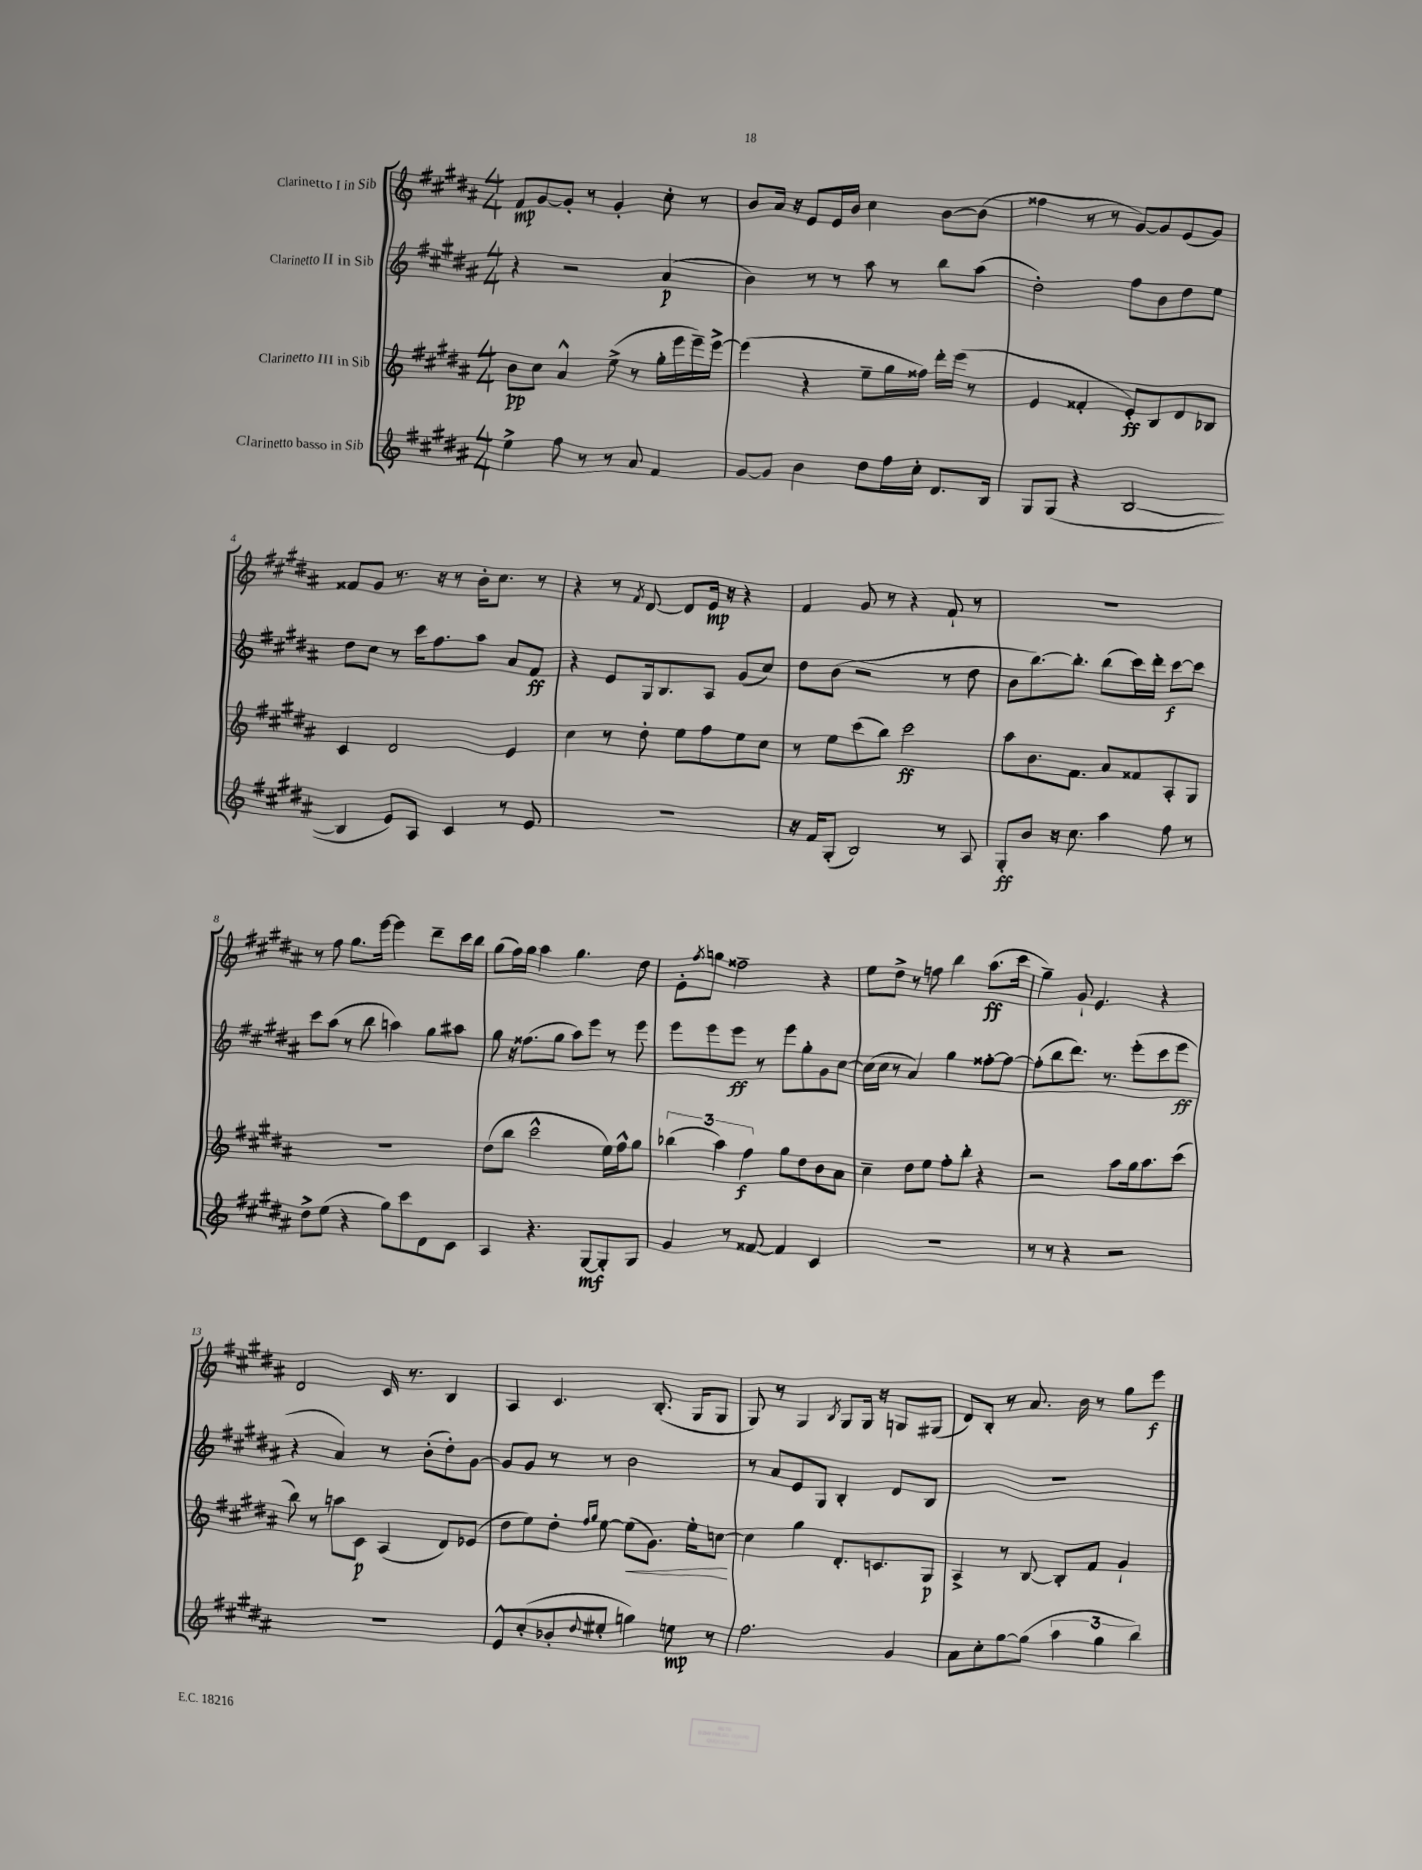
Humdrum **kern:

**kern	**kern	**kern	**kern
*staff4	*staff3	*staff2	*staff1
*clefG2	*clefG2	*clefG2	*clefG2
*k[f#c#g#d#a#]	*k[f#c#g#d#a#]	*k[f#c#g#d#a#]	*k[f#c#g#d#a#]
*M4/4	*M4/4	*M4/4	*M4/4
4ee^\	8b\L	4r	8f#/L
.	8cc#\J	.	[8g#/
8ff#\	4a#^^/	2r	8g#'/]J
8r	.	.	8r
8r	(8ee^\	.	4g#'/
8a#/	8r	.	.
4f#/	16gg#'\LL	(4a#/	8cc#'\
.	16eee\	.	.
.	16eee~\)	.	8r
.	[16eee^\JJ	.	.
=	=	=	=
[8g#/L	(4eee\]	4b\)	8b/L
8g#/]J	.	.	16a#/Jk
.	.	.	16r
4b\	4r	8r	8e/L
.	.	8r	16e/L
.	.	.	16b/JJ
8dd#\L	8ee~\L	8aa#\	4cc#\
16ff#\L	16gg#\L	8r	.
16cc#'\JJ	16ff##\JJ)	.	.
8.d#/L	16ddd#'\LL	8bb\L	[8b\L
.	(16eee\JJ	.	.
.	8r	(8aa#\J	(8b\]J
16B/Jk	.	.	.
=	=	=	=
8G#/L	4e/	2dd#'\)	4ff##\
(8G#/J	.	.	.
4r	4f##'/	.	8r
.	.	.	8r
[2B/	8e'/L)	8ff#\L	[8g#/L)
.	8B/	8b\	8g#/]
.	8d#/	8dd#\	(8e/
.	8B-/J	8ee\J	8g#/J)
=	=	=	=
4B/]	4c#/	8dd#\L	8f##/L
.	.	8cc#\J	8g#/J
8e/L)	2d#/	8r	8.r
8A#/J	.	16ccc#\LK	.
.	.	8.ff#\	16r
4c#/	.	.	8r
.	.	8aa#\J	16b'\LK
.	.	.	8.cc#\J
8r	4e/	8a#/L	.
8e/	.	8f#/J	8r
=	=	=	=
1r	4cc#\	4r	4r
.	8r	8e/L	8r
.	.	.	8qf#/
.	8dd#'\	16G#/k	[8d#/
.	.	8.B/	.
.	8ee\L	.	8d#/]L
.	8ff#\	8A#/J	16e/Jk
.	.	.	16r
.	8ee\	(8g#/L	4r
.	8cc#\J	8cc#/J)	.
=	=	=	=
16r	8r	8dd#\L	4f#/
16f#/LK	.	.	.
(8G#'/J	8ee\L	(8b\J	.
2B/)	(8ccc#\	2r	8g#/
.	8bb\J)	.	8r
.	2ccc#\	.	4r
8r	.	8r	8f#`/
8A#/	.	8dd#\	8r
=	=	=	=
8G#'/L	8aa#\L	8b\L	1r
8b/J	8.b\	[8.bb\)	.
16r	.	.	.
8.cc#\	8.f#\J	8.bb'\]J	.
4aa#\	8a#/L	(8bb\L	.
.	8f##/	16ccc#\L)	.
.	.	16ddd#'\JJ	.
8ff#\	8A#'/	[8ccc#\L	.
8r	8G#/J	8ccc#\]J	.
=	=	=	=
8dd#^\L	1r	8ccc#\L	8r
(8ee\J	.	(8aa#\J	8ff#\
4r	.	8r	8.gg#\L
.	.	8bb\	.
.	.	.	[16eee\Jk
8gg#\L)	.	4aa\)	4eee\]
8ccc#\	.	.	.
8d#\	.	8gg#\L	8ddd#~\L
8c#\J	.	8aa#\J	16ccc#\L
.	.	.	16bb\JJ
=	=	=	=
4A#/	(8dd#\L	8gg#\	(8gg#\L
.	8bb\J	16r	16ff#\L)
.	.	(8.ff##\L	16gg#\JJ
4.r	2ccc#^^\	.	4aa#\
.	.	8gg#\J	.
.	.	8aa#\L)	4.gg#\
[8G#/L	.	8eee\J	.
8G#'/]	16ee\LL)	8r	.
.	16ff#^^\J	.	.
8G#/J	8gg#\J	8eee\	8dd#\
=	=	=	=
4g#/	(6bb-\	8eee\L	8e'\L
.	.	.	8qff#/
.	.	8eee\	8gg\J
.	6aa#\)	.	.
8r	.	8eee\J	2ff##~\
.	6ff#\	.	.
[8f##/	.	8r	.
4f##/]	8gg#\L	8eee\L	.
.	8dd#\	8gg#'\	.
4c#/	8b\	8g#\	4r
.	8a#\J	[8cc#\J	.
=	=	=	=
1r	4cc#~\	(16cc#\]LL	8ee\L
.	.	16cc#\JJ	.
.	.	8r	8dd#^\J
.	8dd#\L	4a#/)	8r
.	8ee\J	.	8ff\
.	8ff#'\L	4gg#\	4bb\
.	8bb'\J	.	.
.	4r	[8ff##'\L	(8.aa#\L
.	.	8ff##\_J	.
.	.	.	16ccc#\Jk
=	=	=	=
8r	2r	(8ff##'\]L	4gg#~\)
8r	.	8bb\	.
4r	.	8.ddd#\J)	8g#`/
.	.	.	4.e/
.	.	8.r	.
2r	8aa#\L	.	.
.	16gg#\k	(8eee'\L	.
.	8.aa#\	.	.
.	.	8ccc#\	4r
.	(8ccc#\J	8eee\J	.
=	=	=	=
1r	8bb\)	4r	2d#/
.	8r	.	.
.	8aa\L	4a#/)	.
.	8c#\J	.	.
.	(4A#/	8r	16c#/
.	.	.	8.r
.	.	(8b'\L	.
.	8d#/L)	8dd#'\)	4B/
.	(8e-/J	[8g#\J	.
=	=	=	=
8e^^/L	8dd#\L	8g#/]L	4A#/
(8cc#'/	8ee\)	8g#/J	.
8b-'/	8dd#'\J	8r	4.c#/
.	16qqff#/LL	.	.
8qqdd#/	16qqgg#/JJ	.	.
8ee#'/J	[8ee\	8r	.
4gg\)	(8ee\]L	2b\	.
.	8.g#\J)	.	(8.B'/
8ee\	.	.	.
.	16ee'\LK	.	16G#/LK
8r	[8cc\J	.	8G#/J
=	=	=	=
2.ff#\	4cc\]	8r	8G#/)
.	.	8a#/L	8r
.	4gg#\	8e/	4G#/
.	.	8G#/J	.
.	.	.	8qB/
.	8.d#'/L	4B'/	8G#/L
.	.	.	16G#/Jk
.	8.c/	.	16r
4g#/	.	8d#/L	8G/L
.	8G#/J	8B/J	(8G#/J
=	=	=	=
8a#\L	4A#^/	1r	8d#/L)
8cc#'\	.	.	8B'/J
[8gg#\	8r	.	8r
(8gg#\]J	[8B/	.	8.a#/
6aa#\	8B'/]L	.	.
.	.	.	16b\
.	8f#/J	.	8r
6gg#\	.	.	.
.	4g#`/	.	8gg#\L
6bb\)	.	.	.
.	.	.	8eee\J
==	==	==	==
*-	*-	*-	*-
